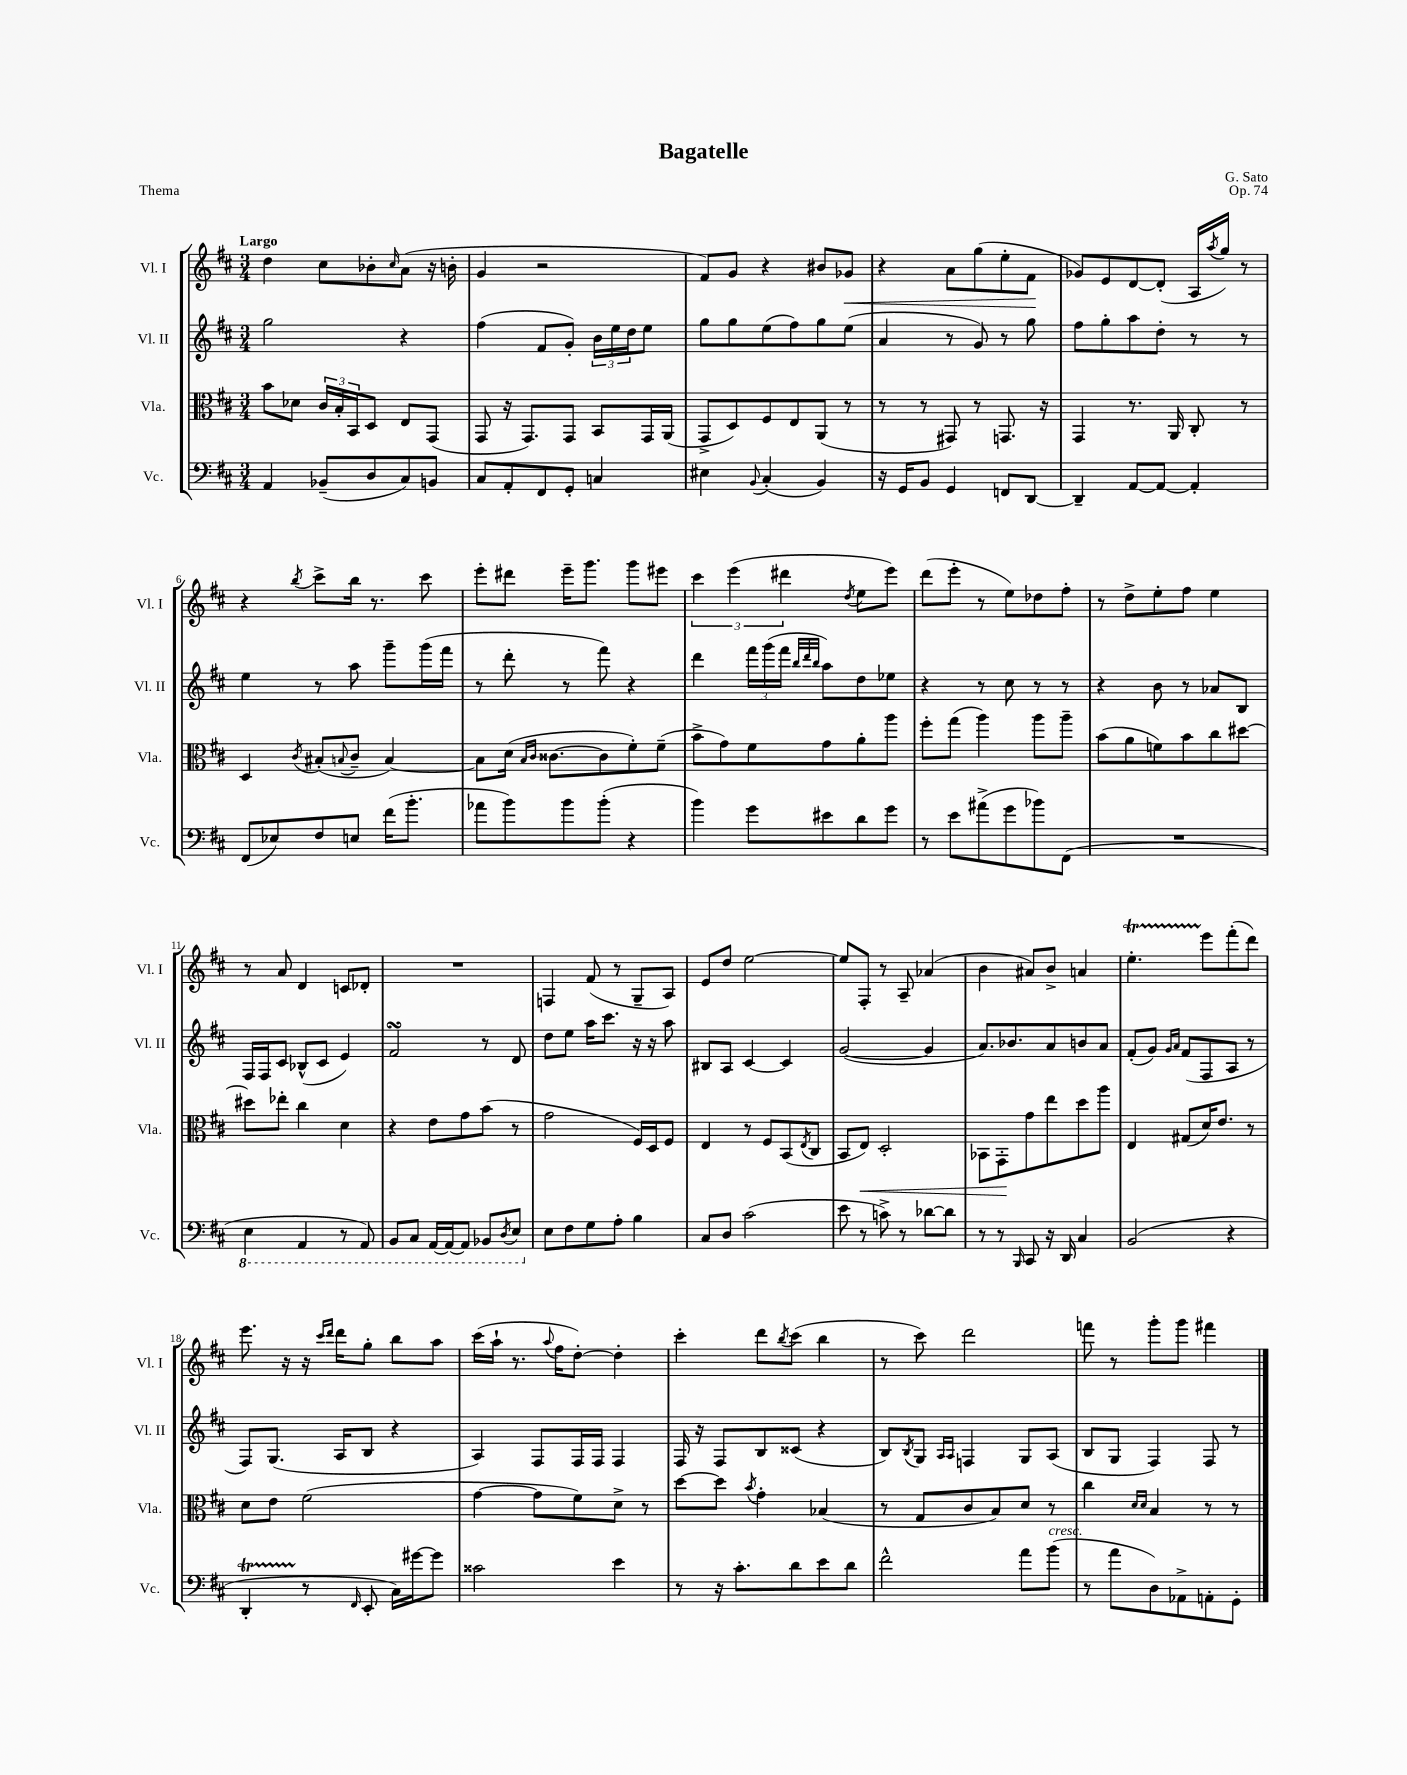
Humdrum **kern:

**kern	**kern	**kern	**kern
*staff4	*staff3	*staff2	*staff1
*clefF4	*clefC3	*clefG2	*clefG2
*k[f#c#]	*k[f#c#]	*k[f#c#]	*k[f#c#]
*M3/4	*M3/4	*M3/4	*M3/4
4AA/	8b\L	2gg\	4dd\
.	8d-\J	.	.
(8BB-~/L	24c#/LL	.	8cc#\L
.	24B'/	.	.
.	24BB/J	.	.
8D/	8D/J	.	8b-'\
.	.	.	16qqcc#/
8C#/)	8E/L	4r	(8a\J
8BB/J	(8GG/J	.	16r
.	.	.	16b'\
=	=	=	=
8C#/L	8GG/	(4ff#\	4g/
8AA'/	16r	.	.
.	8.GG/L)	.	.
8FF#/	.	8f#/L	2r
8GG'/J	8GG/J	8g'/J)	.
4C/	8BB/L	24b\LL	.
.	.	24ee\	.
.	.	24dd\J	.
.	16GG/L	8ee\J	.
.	(16AA/JJ	.	.
=	=	=	=
4E#\	8GG^/L	8gg\L	8f#/L)
.	8D/)	8gg\	8g/J
8qqBB/	.	.	.
(4C#'/	8F#/	(8ee\	4r
.	8E/	8ff#\)	.
4BB/)	(8AA/J	8gg\	8b#/L
.	8r	(8ee\J	8g-/J
=	=	=	=
16r	8r	4a/	4r
16GG/LK	.	.	.
8BB/J	8r	.	.
4GG/	8GG#/)	8r	8a\L
.	8r	8g/)	(8gg\
8FF/L	8.GG/	8r	8ee'\
[8DD/J	.	8gg\	8f#\J
.	16r	.	.
=	=	=	=
4DD~/]	4GG/	8ff#\L	8g-/L)
.	.	8gg'\	8e/
[8AA/L	8.r	8aa\	[8d/
8AA/_J	.	8dd'\J	(8d'/]J
.	16AA/	.	.
4AA'/]	8C#'/	8r	16A/LL
.	.	.	8qaa/
.	.	.	16gg/JJ)
.	8r	8r	8r
=	=	=	=
(8FF#/L	4D/	4ee\	4r
8E-/)	.	.	.
.	8qc#/	.	8qbb/
8F#/	(8B#'/L	8r	8ccc#^\L
.	8qqB/	.	.
8E/J	8c#~/J	8aa\	16bb\Jk
.	.	.	8.r
(16f#\LK	[4B/)	8ggg~\L	.
8.b'\J	.	.	.
.	.	(16ggg\L	8ccc#\
.	.	16fff#\JJ	.
=	=	=	=
8a-\L	8B\]L	8r	8eee'\L
8b\)	(16d\Jk	8ddd'\	8ddd#\J
.	16qqB/LL	.	.
.	16qqc#/JJ	.	.
.	[8.c##\L	.	.
8b\	.	8r	16eee~\LK
.	.	.	8.ggg\J
(8b'\J	8c##\]	8fff#\)	.
4r	8f#'\)	4r	8ggg\L
.	(8f#~\J	.	8eee#\J
=	=	=	=
4b\)	8b^\L	4ddd\	6ccc#\
.	8g\)	.	.
.	.	.	(6eee\
8g\L	8f#\	24fff#\LL	.
.	.	(24ggg\	.
.	.	24fff#\JJ	6ddd#\
.	.	32qqbb/LLL	.
.	.	32qqddd/	.
.	.	32qqbb/JJJ	.
8e#\	8g\	8aa\L)	.
.	.	.	8qdd/
8d\	8a'\	8dd\	8ee\L
8g\J	8aa\J	8ee-\J	8eee\J)
=	=	=	=
8r	8ff#'\L	4r	(8ddd\L
8e\L	(8gg\J	.	8eee'\J
(8a#^\	4aa\)	8r	8r
8g\	.	8cc#\	8ee\L)
8b-\)	8aa\L	8r	8dd-\
(8FF#\J	8aa~\J	8r	8ff#'\J
=	=	=	=
2.r	(8b\L	4r	8r
.	8a\	.	8dd^\L
.	8f\)	8b\	8ee'\
.	8b\	8r	8ff#\J
.	8cc#\	8a-/L	4ee\
.	[8dd#\J	8B/J	.
=	=	=	=
4EE\	8dd#\]L	16F#/LL	8r
.	.	16F#/J	.
.	8ee-'\J	8c#/J	8a/
4AAA/	4cc#\	(8B-^^/L	4d/
.	.	8c#/J	.
8r	4d\	4e/)	8c/L
8AAA/)	.	.	8d-'/J
=	=	=	=
8BBB/L	4r	2f#/	2.r
8CC#/J	.	.	.
[16AAA/LL	8e\L	.	.
16AAA/_J	.	.	.
8AAA/]J	8g\	.	.
8BBB-/L	(8b\J	8r	.
8qDD/	.	.	.
8EE/J	8r	8d/	.
=	=	=	=
8E\L	2g\	8dd\L	4F/
8F#\	.	8ee\J	.
8G\	.	16aa\LK	(8f#/
.	.	8.ccc#\J	.
8A'\J	.	.	8r
4B\	16F#/LL)	16r	8G~/L
.	16D/J	16r	.
.	8F#/J	8aa\	8A/J)
=	=	=	=
8C#/L	4E/	8B#/L	8e/L
8D/J	.	8A/J	8dd/J
(2c#\	8r	[4c#/	[2ee\
.	8F#/L	.	.
.	(8BB/	4c#/]	.
.	8qE/	.	.
.	8C#/J	.	.
=	=	=	=
8e\	8BB/L	([2g/	8ee/]L
8r	8E/J)	.	8F#'/J
8c^\)	2D'/	.	8r
8r	.	.	8A~/
[8d-\L	.	4g/]	(4a-/
8d-\]J	.	.	.
=	=	=	=
8r	8BB-\L	8.a/L)	4b\
8r	8GG'\	.	.
.	.	8.b-/	.
16qqBBB/	.	.	.
8CC#/	8g\	.	8a#/L)
16r	8ee\	8a/	8b^/J
16DD/	.	.	.
4C#/	8dd\	8b/	4a/
.	8aa\J	8a/J	.
=	=	=	=
(2BB/	4E/	(8f#'/L	4.ee'\
.	.	8g/J)	.
.	.	16qqg/LL	.
.	.	16qqa/JJ	.
.	(8G#/L	(8f#/L	.
.	16d/K)	8F#/	8eee\L
.	8.e/J	.	.
4r	.	8A/J	(8fff#'\
.	8r	8r	8ddd\J)
=	=	=	=
4DD'/	8d\L	8F#/L)	8.eee\
.	8e\J	(8.G/J	.
.	.	.	16r
8r	(2f#\	.	16r
.	.	.	16qqccc#/LL
.	.	.	16qqddd/JJ
.	.	16A/LK	16ddd\LK
16qqFF#/	.	.	.
8EE'/	.	8B/J	8gg'\J
16C#\LL)	.	4r	8bb\L
[16g#\J	.	.	.
8g#\]J	.	.	8aa\J
=	=	=	=
2c##\	[4g\	4A/)	(16ccc#\LL
.	.	.	16aa`\JJ
.	.	.	8.r
.	8g\]L	8F#/L	.
.	.	.	8qqaa/
.	.	.	16ff#\LK
.	8f#\)	16F#/L	[8dd'\J)
.	.	16F#/JJ	.
4e\	8d^\J	4F#/	4dd'\]
.	8r	.	.
=	=	=	=
8r	[8dd\L	16F#/	4ccc#'\
.	.	16r	.
16r	8dd\]J	8F#/L	.
8.c#'\L	.	.	.
.	8qb/	.	.
.	4g'\	8B/	8ddd\L
.	.	.	8qbb/
8d\	.	(8c##/J	(8ccc#\J
8e\	(4B-/	4r	4bb\
8d\J	.	.	.
=	=	=	=
2f#^^\	8r	8B/L)	8r
.	.	8qB/	.
.	8G/L	8G/J	8ccc#\)
.	.	16qqA/LL	.
.	.	16qqA/JJ	.
.	8c#/	4F/	2ddd\
.	8B/)	.	.
8a\L	8d/J	8G/L	.
(8b\J	8r	(8A/J	.
=	=	=	=
8r	4cc#\	8B/L	8fff\
8a\L	.	8G/J	8r
.	16qqd/LL	.	.
.	16qqd/JJ	.	.
8D\)	4B/	4F#/)	8ggg'\L
8AA-^\	.	.	8ggg\J
8AA'\	8r	8F#/	4fff#\
8GG'\J	8r	8r	.
==	==	==	==
*-	*-	*-	*-
